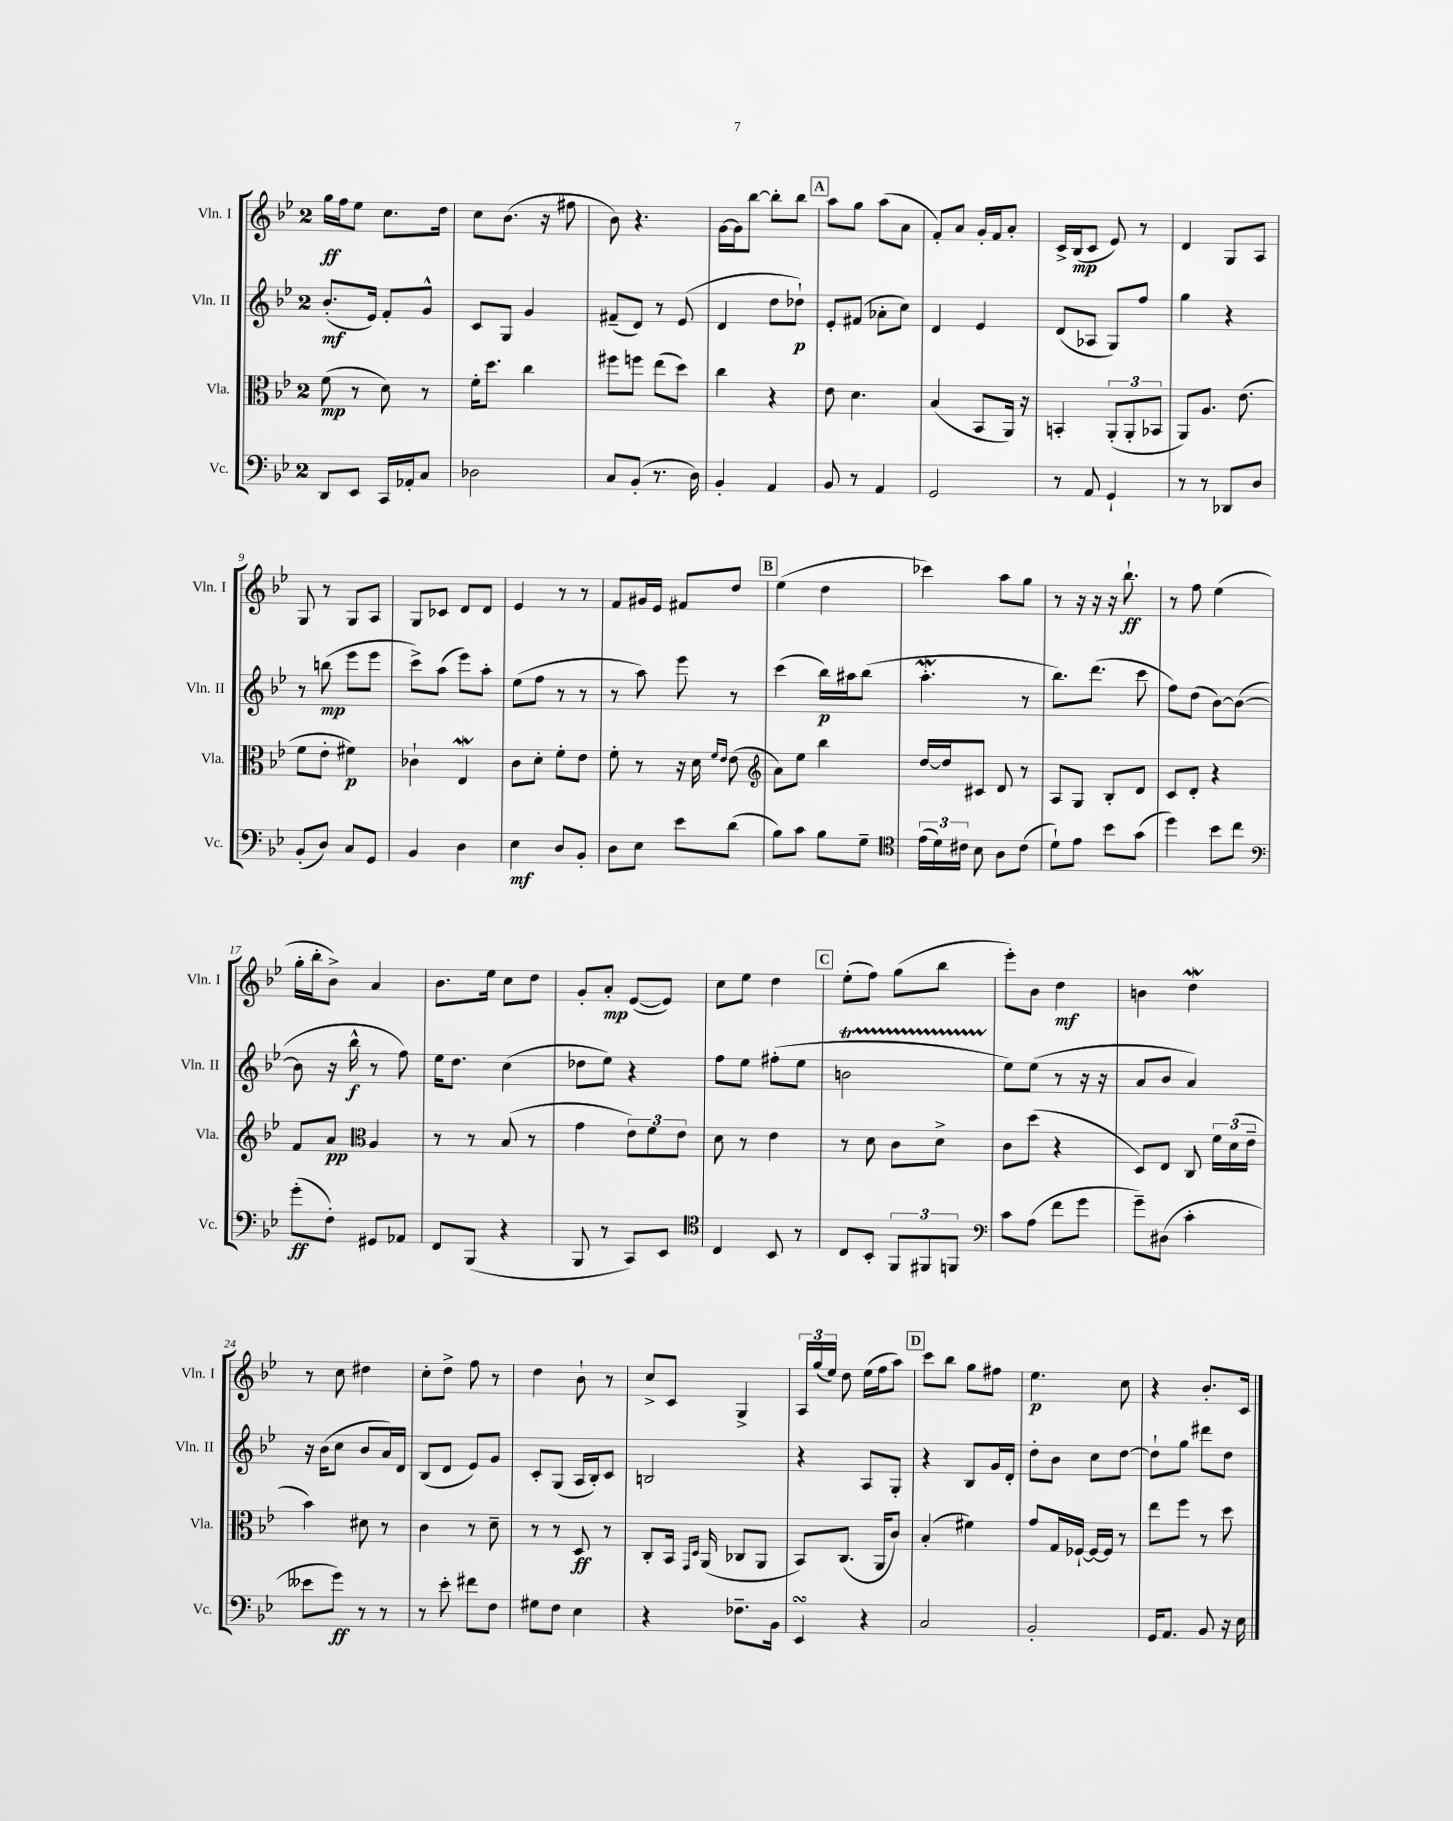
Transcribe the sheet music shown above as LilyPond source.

<<
\new StaffGroup <<
\new Staff = "s0" \with { instrumentName = "Vln. I" shortInstrumentName = "Vln. I" } {
    \clef treble \key bes \major \once \override Staff.TimeSignature.style = #'single-digit \time 2/4
    \autoBeamOff g''16[\ff f''16 ees''8] c''8.[ d''16] |
    c''8[ bes'8.]( r16 fis''8 |
    bes'8) r4. |
    g'16[~ g'16 bes''8]~ bes''8[-. bes''8] |
    \mark \markup { \box "A" } a''8[ g''8] a''8[( a'8] |
    f'8[-.) a'8] g'16[-. f'16 a'8]-. |
    c'16[-> bes16\mp( c'8] ees'8) r8 |
    d'4 g8[ a8] |
    g8 r8 g8[ a8] |
    g8[ ces'8] d'8[ d'8] |
    ees'4 r8 r8 |
    f'8[ gis'16 ees'16] fis'8[ d''8] |
    \mark \markup { \box "B" } ees''4( d''4 |
    ces'''4) a''8[ g''8] |
    r8 r16 r16 r16 bes''8.-!\ff |
    r8 f''8 ees''4( |
    g''16[-. bes''16-. bes'8]->) a'4 |
    bes'8.[ ees''16] c''8[ d''8] |
    g'8[-. a'8]-.\mp ees'8[~( ees'8]) |
    c''8[ ees''8] d''4 |
    \mark \markup { \box "C" } ees''8[-.( f''8]) g''8[( bes''8] |
    ees'''8[-.) bes'8] d''4\mf |
    b'4 d''4\mordent |
    r8 c''8 dis''4 |
    c''8[-. d''8]-> f''8 r8 |
    d''4 bes'8-! r8 |
    c''8[-> c'8] g4-> |
    \tuplet 3/2 { a16[ g''16( ees''16]) } d''8 ees''16[( f''16 a''8]) |
    \mark \markup { \box "D" } c'''8[ bes''8] g''8[ fis''8] |
    ees''4.\p c''8 |
    r4 bes'8.[-. c'16] \bar "|." |
}
\new Staff = "s1" \with { instrumentName = "Vln. II" shortInstrumentName = "Vln. II" } {
    \clef treble \key bes \major \once \override Staff.TimeSignature.style = #'single-digit \time 2/4
    \autoBeamOff bes'8.[-.\mf( ees'16]) f'8[-. g'8]-^ |
    c'8[ g8] g'4 |
    fis'8[--( d'8]) r8 ees'8( |
    d'4 d''8[ des''8]-!\p) |
    \mark \markup { \box "A" } ees'8[-. fis'8]( aes'8[-. c''8]) |
    d'4 ees'4 |
    d'8[( aes8] g8[) f''8] |
    g''4 r4 |
    r8 b''8\mp( ees'''8[ ees'''8] |
    c'''8[->) a''8]( ees'''8[) a''8]-. |
    ees''8[( f''8] r8 r8 |
    r8 a''8) ees'''8 r8 |
    \mark \markup { \box "B" } c'''4( bes''16[\p) ais''16 bes''8]( |
    a''4.-.\mordent r8 |
    bes''8.[) d'''8.]( c'''8 |
    f''8[) d''8]( bes'8[~) bes'8]~( |
    bes'8 r16 bes''16-^\f r8 f''8) |
    ees''16[ d''8.] c''4( |
    des''8[ ees''8]) r4 |
    f''8[ ees''8] fis''8[-.( ees''8] |
    \mark \markup { \box "C" } b'2\startTrillSpan |
    ees''8[\stopTrillSpan) ees''8]( r8 r16 r16 |
    a'8[ bes'8] a'4) |
    r16 bes'16[( c''8] bes'8[ a'16) d'16] |
    bes8[( d'8] ees'8[) g'8] |
    c'8[-. g8]( a16[ bes16-.) c'8] |
    b2 |
    r4 a8[ g8]-. |
    \mark \markup { \box "D" } r4 bes8[ g'16 d'16]-. |
    d''8[-. bes'8] c''8[ d''8]~ |
    d''8[-! g''8] dis'''8[ d''8] \bar "|." |
}
\new Staff = "s2" \with { instrumentName = "Vla." shortInstrumentName = "Vla." } {
    \clef alto \key bes \major \once \override Staff.TimeSignature.style = #'single-digit \time 2/4
    \autoBeamOff f'8\mp( r8 d'8) r8 |
    f'16[-. d''8.] c''4 |
    fis''8[ f''8] ees''8[( d''8]) |
    c''4 r4 |
    \mark \markup { \box "A" } ees'8 d'4. |
    bes4( bes,8[ a,16]) r16 |
    b,4-. \tuplet 3/2 { a,8[-.( a,8-. bes,8] } |
    a,8[) a8.] ees'8.( |
    f'8[ ees'8]-. fis'4\p) |
    ces'4-! ees4\mordent |
    c'8[ d'8]-. f'8[-. ees'8] |
    f'8-. r8 r16 d'16 \grace { f'16[ ees'16] } ees'8( |
    \mark \markup { \box "B" } \clef treble a'8[) ees''8] bes''4 |
    d''16[~ d''16 cis'8] d'8 r8 |
    a8[ g8] bes8[-. d'8] |
    c'8[ d'8]-. r4 |
    f'8[ a'8]\pp \clef alto a4 |
    r8 r8 bes8( r8 |
    g'4 \tuplet 3/2 { ees'8[) f'8 ees'8] } |
    d'8 r8 ees'4 |
    \mark \markup { \box "C" } r8 d'8 c'8[ d'8]-> |
    c'8[ d''8]( r4 |
    d8[) ees8] c8 \tuplet 3/2 { f'16[ d'16( ees'16]-- } |
    bes'4) dis'8 r8 |
    c'4 r8 d'8-- |
    r8 r8 d8\ff r8 |
    c8[-. bes,16] \grace { g,16[ d16] } a,16( ces8[ a,8] |
    bes,8[) c8.]( a,16[ c'8]) |
    \mark \markup { \box "D" } bes4-.( fis'4) |
    g'8[ g16 fes16]~-! fes16[~ fes16] r8 |
    ees''8[ f''8] r8 d''8 \bar "|." |
}
\new Staff = "s3" \with { instrumentName = "Vc." shortInstrumentName = "Vc." } {
    \clef bass \key bes \major \once \override Staff.TimeSignature.style = #'single-digit \time 2/4
    \autoBeamOff d,8[ ees,8] c,16[ aes,16-. c8] |
    des2 |
    c8[ bes,8]-.( r8. d16) |
    bes,4-. a,4 |
    \mark \markup { \box "A" } bes,8 r8 a,4 |
    g,2 |
    r8 a,8 g,4-! |
    r8 r8 des,8[ d8] |
    bes,8[-.( d8]) c8[ g,8] |
    bes,4 d4 |
    ees4\mf d8[ bes,8]-. |
    d8[ ees8] ees'8[ d'8]( |
    \mark \markup { \box "B" } bes8[) c'8] bes8[ g8]-- |
    \clef tenor \tuplet 3/2 { ees'16[( d'16) cis'16] } bes8 a8[ cis'8]( |
    d'8[-!) ees'8] bes'8[ g'8]( |
    d''4) bes'8[ c''8] |
    \clef bass g'8[-.\ff( f8]-.) gis,8[ aes,8] |
    f,8[ bes,,8]( r4 |
    bes,,8 r8 c,8[) ees,8] |
    \clef tenor c4 bes,8 r8 |
    \mark \markup { \box "C" } c8[ bes,8]-. \tuplet 3/2 { f,8[ fis,8 f,8] } |
    \clef bass c'8[ a8]( f'8[ g'8] |
    g'8[--) dis8]( c'4-. |
    eeses'8[ g'8]\ff) r8 r8 |
    r8 ees'8-. fis'8[ f8] |
    gis8[ f8] ees4 |
    r4 fes8.[-- bes,16] |
    ees,4\turn r4 |
    \mark \markup { \box "D" } c2 |
    bes,2-. |
    g,16[ a,8.] bes,8 r16 ees16 \bar "|." |
}
>>
>>
